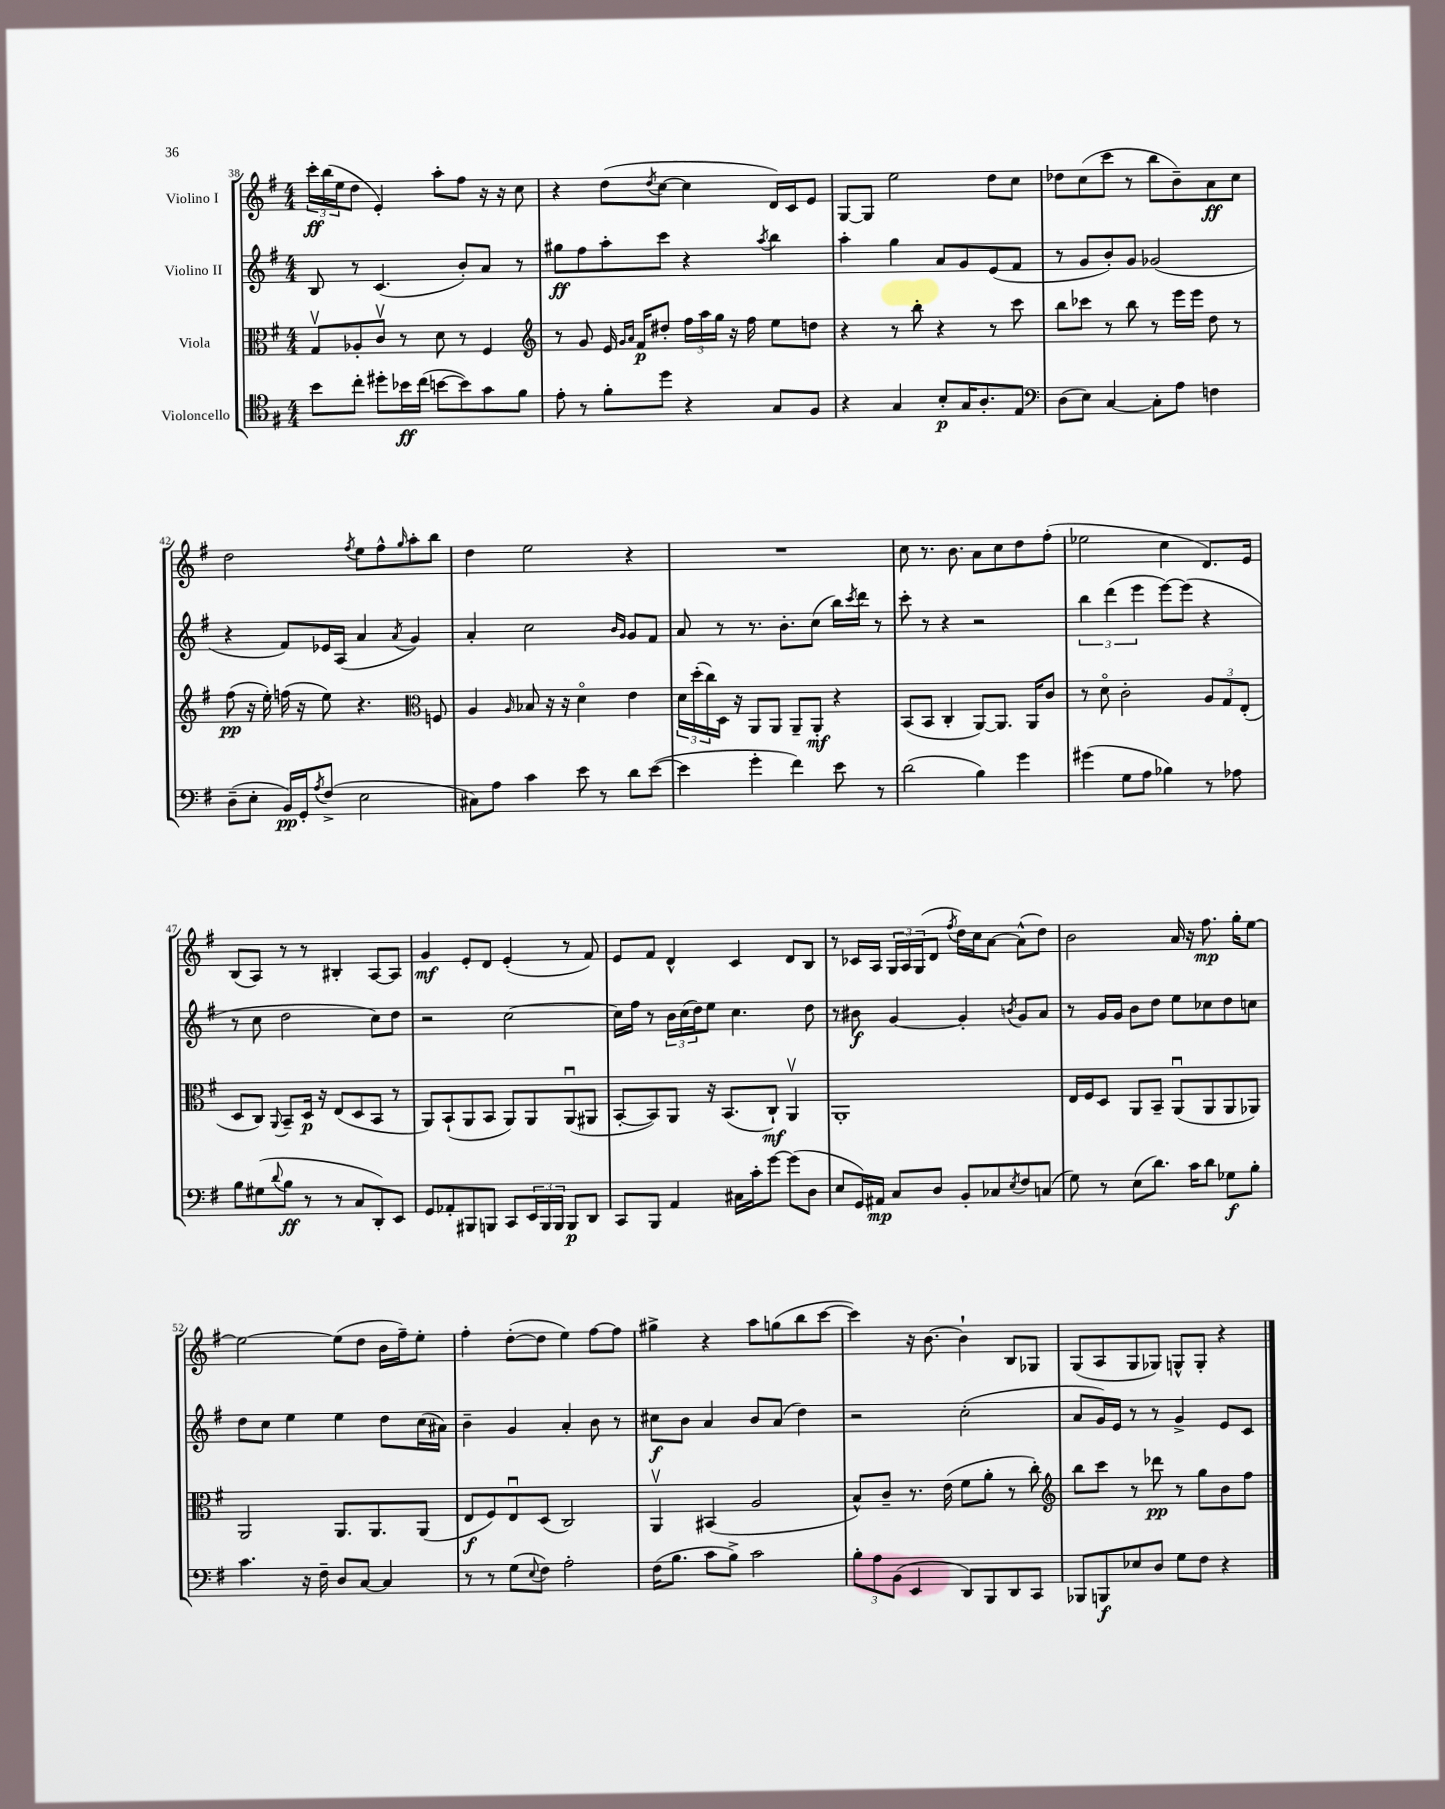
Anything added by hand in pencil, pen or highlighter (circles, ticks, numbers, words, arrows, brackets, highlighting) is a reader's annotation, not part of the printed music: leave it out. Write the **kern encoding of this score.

**kern	**kern	**kern	**kern
*staff4	*staff3	*staff2	*staff1
*clefC4	*clefC3	*clefG2	*clefG2
*k[f#]	*k[f#]	*k[f#]	*k[f#]
*M4/4	*M4/4	*M4/4	*M4/4
8b\L	8Gv/L	8B/	24ccc'\LL
.	.	.	(24bb\
.	.	.	24ee\J
8cc'\J	8A-'/	8r	8dd\J
8dd#'\L	8cv/J	(4.c/	4e'/)
16b-\L	8r	.	.
(16cc\JJ	.	.	.
[8b\L	8d\	.	8aa'\L
8b\])	8r	8b'/L)	8ff#\J
8g\	4F#/	8a/J	16r
.	.	.	16r
8f#\J	.	8r	8cc\
=	=	=	=
*	*clefG2	*	*
8e'\	8r	8gg#\L	4r
8r	8g/	8ff#\	.
8f#'\L	16e/	8aa'\	(8dd\L
.	16qqg/LL	.	.
.	16qqa/JJ	.	.
.	16f#/LK	.	.
.	.	.	8qdd/
8dd\J	8dd#'/J	8ccc\J	[8cc\J
4r	24ff#\LL	4r	4cc\]
.	24aa\	.	.
.	24gg\JJ	.	.
.	16r	.	.
.	16ff#\	.	.
.	.	8qaa/	.
8G/L	8ee\L	4bb\	16d/LL)
.	.	.	16c/J
8F#/J	8dd\J	.	8e/J
=	=	=	=
4r	4r	4aa'\	[8G/L
.	.	.	8G/]J
4G/	8r	4gg\	2ee\
.	8bb'\	.	.
8B'/L	4r	8a/L	.
16G/K	.	8g/	.
8.A'/	.	.	.
.	8r	(8e/	8dd\L
8E/J	8ccc\	8f#/J	8cc\J
=	=	=	=
*clefF4	*	*	*
(8D\L	8bb\L	8r	8dd-\L
8E\J)	8ccc-\J	8g/L	(8cc\
[4C/	8r	8b'/)	8ccc\J
.	8bb\	8g/J	8r
8C'\]L	8r	(2g-/	8bb\L
8A\J	16eee\LL	.	8b~\)
.	16eee\JJ	.	.
4F\	8dd\	.	8a\
.	8r	.	8cc\J
=	=	=	=
(8D~\L	(8ff#\	4r	2dd\
8E'\J	16r	.	.
.	16ee'\)	.	.
16BB/LL)	(16ff\	8f#/L)	.
16GG'/J	16r	.	.
8qA/	.	.	.
(8F#^/J	8ee\)	16e-/L	.
.	.	(16A/JJ	.
.	.	.	8qff#/
2E\	4.r	4a/	8ee\L
.	.	.	8ff#^^\
.	.	8qa/	16qqgg/
.	.	4g/)	8aa'\
*	*clefC3	*	*
.	8F/	.	8bb\J
=	=	=	=
8C#\L)	4A/	4a'/	4dd\
8A\J	.	.	.
.	16qqA/	.	.
4c\	8B-/	2cc\	2ee\
.	16r	.	.
.	16r	.	.
8e\	4do\	.	.
8r	.	.	.
.	.	16qqb/LL	.
.	.	16qqg/JJ	.
8d\L	4e\	8g/L	4r
([8e\J	.	8f#/J	.
=	=	=	=
4e\]	24d\LL	8a/	1r
.	(24dd'\	.	.
.	24cc\)	.	.
.	16D\JJ	8r	.
.	16r	.	.
4g'\	8AA/L	8.r	.
.	8AA/J	.	.
.	.	8.b'\L	.
4f#\)	8AA~/L	.	.
.	8AA'/J	(8cc\J	.
8e\	4r	16bb\LL)	.
.	.	8qccc/	.
.	.	16ddd\JJ	.
8r	.	8r	.
=	=	=	=
(2d\	(8BB/L	8ccc'\	8cc\
.	8BB/J	8r	8.r
.	4C'/	4r	.
.	.	.	8.b\
4B\)	[8AA/L)	2r	8a\L
.	8.AA/]J	.	8cc\
4g\	.	.	8dd\
.	16AA/LK	.	.
.	8c/J	.	(8ff#'\J
=	=	=	=
(4g#\	8r	6bb\	2ee-\
.	8do\	.	.
.	.	(6ddd\	.
8G\L	2c'\	.	.
.	.	6eee\	.
8A\J	.	.	.
4B-\)	.	[8eee\L)	4cc\
.	.	(8eee\]J	.
8r	12A/L	4r	8.d/L)
.	12G/	.	.
8A-\	.	.	.
.	(12E'/J	.	.
.	.	.	16e/Jk
=	=	=	=
8B\L	8D/L	8r	(8B/L
(8G#\	8C/J)	8cc\	8A/J)
8qqd/	8qqAA/	.	.
8B\J	8BB~/L	2dd\	8r
8r	16D/Jk	.	8r
.	16r	.	.
8r	(8E/L	.	4B#'/
8C/L	8D/	.	.
8DD'/)	8BB/J	8cc\L)	[8A/L
8EE/J	8r	8dd\J	8A/]J
=	=	=	=
8GG/L	8AA/L)	2r	4g/
8AA-'/	(8BB`/	.	.
8BBB#/	8AA/	.	8e'/L
8BBB/J	8BB/J	.	8d/J
8CC/L	8AA/L)	[2cc\	(4e'/
24EE/L	8AA/	.	.
24BBB/	.	.	.
24BBB/JJ	.	.	.
8BBB/L	(8AAu/	.	8r
8DD/J	8AA#/J	.	8f#/)
=	=	=	=
8CC/L	[8BB'/L	16cc\]LL	8e/L
.	.	16ff#\JJ	.
8BBB/J	8BB/])	8r	8f#/J
4AA/	8AA/J	24b\LL	4d^^/
.	.	(24cc\	.
.	.	24dd\J)	.
.	16r	8ee\J	.
.	(8.BB/L	.	.
16C#\LL	.	4.cc\	4c/
16c'\J	.	.	.
[8g\J	8C`/J)	.	.
(8g\]L	4AAv/	.	8d/L
8D\J	.	8dd\	8B/J
=	=	=	=
8E/L	1AA'	8r	8r
16GG/L)	.	8b#\	16c-/LL
16AA#/JJ	.	.	16A/JJ
8C/L	.	[4g/	24G/LL
.	.	.	24A/
.	.	.	(24G/J
8D/J	.	.	8d/J
.	.	.	8qff#/
8BB'/L	.	4g'/]	16dd\LL)
.	.	.	16cc\J
8C-/	.	.	[8a\J
8qE/	.	8qb/	.
8F#/	.	8g/L	(8a^^\]L
(8C/J	.	8a/J	8dd\J)
=	=	=	=
8G\)	16E/LL	8r	2b\
.	16F#/J	.	.
8r	8D/J	16g/LL	.
.	.	16g/JJ	.
(8E\L	8AA/L	8b\L	.
8.d\J)	8BB~/J	8dd\J	.
.	(8AAu/L	8ee\L	16a/
16c\LK	.	.	16r
8d\J	8AA/	8cc-\	8.ff#\
8G-\L	8AA/	8dd\	.
.	.	.	16gg'\LK
8B'\J	8AA-/J)	8cc\J	[8ee\J
=	=	=	=
4.c\	2AA/	8dd\L	2ee\_
.	.	8cc\J	.
.	.	4ee\	.
16r	.	.	.
16F#~\	.	.	.
8D/L	8.AA/L	4ee\	(8ee\]L
[8C/J	.	.	8dd\J
.	8.AA/	.	.
4C/]	.	8dd\L	16b\LL
.	.	.	16ff#~\J)
.	(8AA/J	(16cc\L	8ee'\J
.	.	16a#\JJ)	.
=	=	=	=
8r	8E/L	4b~\	4ff#'\
8r	8F#/)	.	.
(8G\L	8Eu/	4g/	([8dd'\L
8qqE/	.	.	.
8F#\J)	(8D/J	.	8dd\]J
2A'\	2C/)	4a'/	4ee\)
.	.	8b\	[8ff#\L
.	.	8r	8ff#\]J
=	=	=	=
(16F#\LK	4AAv/	8cc#\L	4gg#^\
8.B\J	.	.	.
.	.	8b\J	.
8c\L	(4BB#/	4a/	4r
8B^\J)	.	.	.
2c\	2A/	8b/L	8aa\L
.	.	(8a/J	(8gg\
.	.	4dd\)	8bb\
.	.	.	[8ccc\J
=	=	=	=
12B'\L	8B^^/L)	2r	4ccc\])
12A\	.	.	.
.	8c~/J	.	.
(12BB\J	.	.	.
4EE/	8.r	.	16r
.	.	.	[8.b\
.	(16e\	.	.
8DD/L)	8f#\L	(2cc'\	4b`\]
8BBB/	8a'\J	.	.
8DD/	8r	.	8B/L
8CC/J	8cc'\)	.	8G-/J
=	=	=	=
*	*clefG2	*	*
8BBB-/L	8bb\L	8a/L	(8G/L
8BBB/	8ccc\J	16g/L)	8A/
.	.	16e/JJ	.
8E-/	8r	8r	8G/
8D/J	8ddd-\	8r	8G-/J)
8G\L	8r	4g^/	8G^^/L
8F#\J	8gg\L	.	8G'/J
4r	8b\	8e/L	4r
.	8ff#\J	8c/J	.
==	==	==	==
*-	*-	*-	*-
